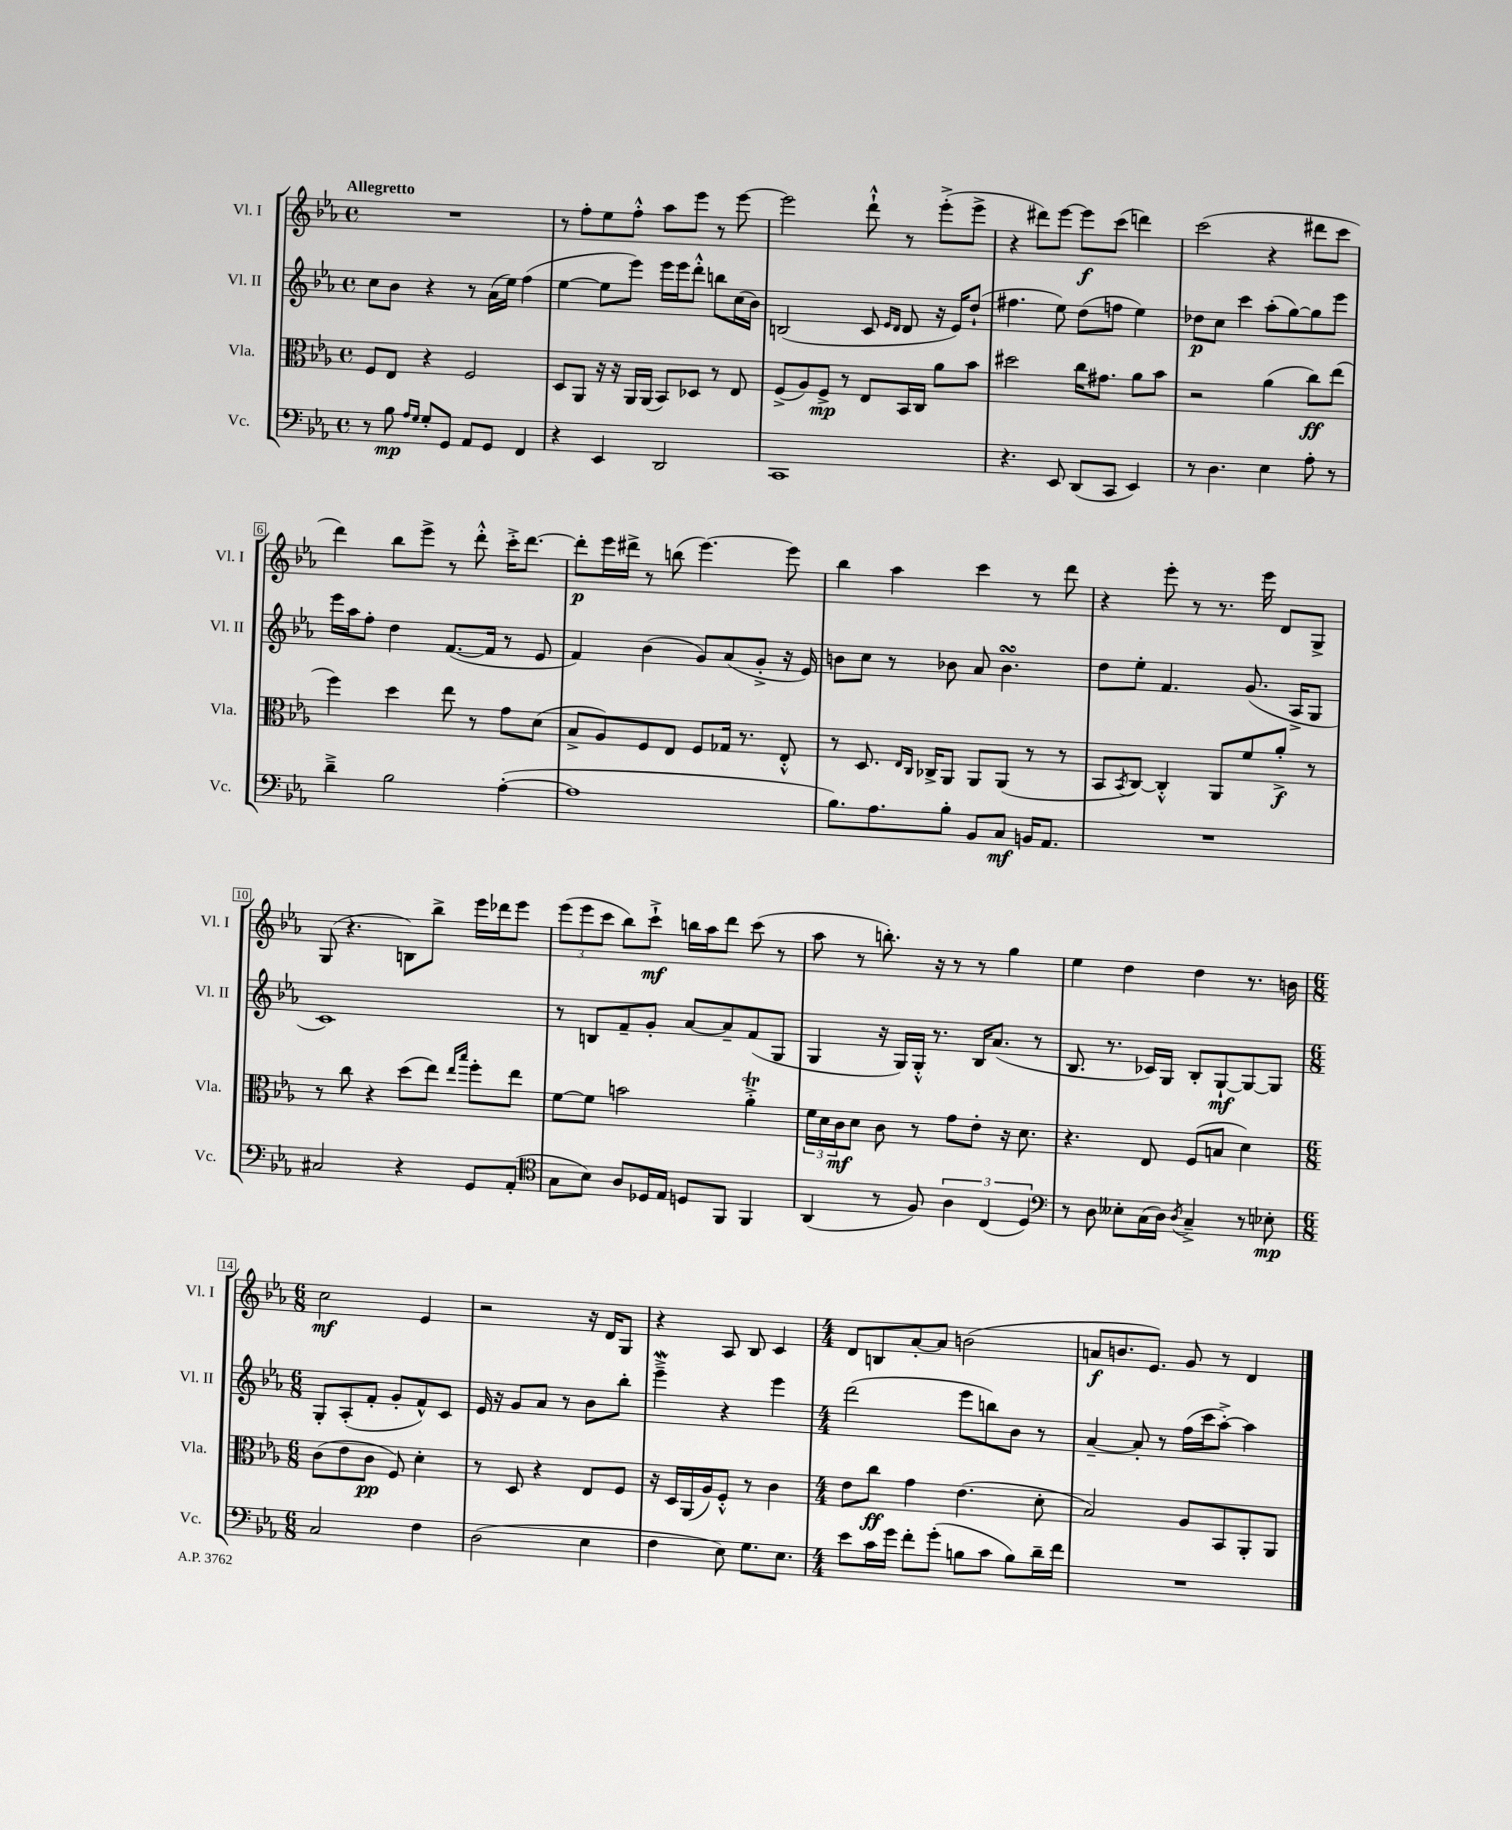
<<
\new StaffGroup <<
\new Staff = "s0" \with { instrumentName = "Vl. I" shortInstrumentName = "Vl. I" } {
    \clef treble \key ees \major \defaultTimeSignature \time 4/4 \tempo "Allegretto"
    R1 |
    r8 f''8-. ees''8 f''8-.-^ aes''8 ees'''8 r8 ees'''8~ |
    ees'''2 d'''8-!-^ r8 ees'''8-.->( ees'''8-> |
    r4 dis'''8) ees'''8~ ees'''8\f c'''8( d'''4) |
    c'''2( r4 dis'''8 c'''8 |
    d'''4) bes''8 ees'''8-> r8 d'''8-.-^ c'''16-.-> d'''8.~ |
    d'''8-.\p ees'''16 dis'''16-> r8 b''8( ees'''4.~) ees'''8 |
    bes''4 aes''4 c'''4 r8 d'''8 |
    r4 ees'''8-. r8 r8. ees'''16 d'8 g8-> |
    g8( r4. b8) bes''8-> ees'''16 des'''16 ees'''8 |
    \tuplet 3/2 { ees'''8( ees'''8 c'''8 } bes''8) c'''8-!->\mf b''16 aes''16 d'''8 c'''8( r8 |
    aes''8 r8 b''8.-.) r16 r8 r8 g''4 |
    ees''4 d''4 d''4 r8. b'16 |
    \numericTimeSignature \time 6/8 c''2\mf ees'4 |
    r2 r16 d'16 g8 |
    r4 aes8 bes8 c'4 |
    \numericTimeSignature \time 4/4 d'8 b8 aes'8~-. aes'8 b'2( |
    a'8\f b'8. ees'8.) g'8 r8 d'4 \bar "|." |
}
\new Staff = "s1" \with { instrumentName = "Vl. II" shortInstrumentName = "Vl. II" } {
    \clef treble \key ees \major \defaultTimeSignature \time 4/4
    c''8 bes'8 r4 r8 aes'16( ees''16) f''4( |
    ees''4~ ees''8 ees'''8) ees'''16 ees'''16 d'''8-.-^ b''8 c''16( bes'16) |
    b2( c'8 \grace { ees'16 d'16 } d'8 r16 ees'16) d''8-!( |
    fis''4. ees''8) d''8( f''8 ees''4) |
    des''8\p c''8 c'''4 aes''8-.( g''8~) g''8 ees'''8 |
    ees'''16 aes''16 f''8-. d''4 f'8.~( f'16 r8 ees'8 |
    f'4) bes'4( g'8) aes'8( g'8-.-> r16 ees'16) |
    b'8 c''8 r8 bes'8 aes'8 bes'4.\turn |
    d''8 ees''8-. f'4. g'8.( aes16-> g8 |
    c'1) |
    r8 b8 f'8-- g'8-. aes'8~ aes'8-- f'8( g8 |
    g4 r16 g16) g16-.-^ r8. bes16 aes'8.( r8 |
    bes8. r8. ces'16) g16 bes8-. g8~-!\mf g8~ g8 |
    \numericTimeSignature \time 6/8 g8-. aes8-.( f'8-. g'8-. f'8-^) c'8 |
    ees'16 r16 g'8 aes'8 r8 bes'8 bes''8-. |
    ees'''4--->\mordent r4 ees'''4 |
    \numericTimeSignature \time 4/4 d'''2( ees'''8 b''8) bes'8 r8 |
    aes'4~-- aes'8-. r8 f''16( c'''16 aes''8~-.->) aes''4 \bar "|." |
}
\new Staff = "s2" \with { instrumentName = "Vla." shortInstrumentName = "Vla." } {
    \clef alto \key ees \major \defaultTimeSignature \time 4/4
    f8 ees8 r4 f2 |
    d8 aes,8 r16 r16 aes,16 aes,16( bes,8) des8 r8 ees8 |
    f8->( aes8) f8->\mp r8 ees8 bes,16 c16 aes'8 bes'8 |
    dis''2 c''16 gis'8. aes'8 bes'8 |
    r2 aes'4( c''8\ff) ees''8( |
    f''4) d''4 ees''8 r8 g'8 d'8( |
    bes8-> aes8) f8 ees8 f8 ges16 r8. ees8-.-^ |
    r8 d8. \grace { ees16 c16 } ces16-> aes,8 aes,8 aes,8( r8 r8 |
    bes,8 \acciaccatura { bes,8 } c8~) c4-.-^ aes,8 f'8 aes'8-.->\f r8 |
    r8 c''8 r4 d''8( ees''8) \grace { ees''16 bes''16 } f''8-. ees''8 |
    f'8~ f'8 b'2 aes'4-.->\trill |
    \tuplet 3/2 { f'16 d'16 c'16\mf } d'8 c'8 r8 g'8 ees'8-. r16 d'8. |
    r4. ees8 f8( b8 d'4) |
    \numericTimeSignature \time 6/8 c'8( ees'8 c'8\pp f8) d'4-. |
    r8 d8 r4 ees8 f8 |
    r16 d16 aes,16( aes16) f8-.-^ r8 c'4 |
    \numericTimeSignature \time 4/4 ees'8 c''8\ff g'4 ees'4.( d'8-. |
    bes2) aes8 bes,8 aes,8-. aes,8 \bar "|." |
}
\new Staff = "s3" \with { instrumentName = "Vc." shortInstrumentName = "Vc." } {
    \clef bass \key ees \major \defaultTimeSignature \time 4/4
    r8 bes8\mp \grace { aes16 g16 } g8-. g,8 aes,8 g,8 f,4 |
    r4 ees,4 d,2 |
    c,1 |
    r4. ees,8 d,8( c,8 ees,4) |
    r8 d4. ees4 aes8-. r8 |
    d'4---> bes2 aes4~-.( |
    aes1 |
    bes8.) aes8. bes8-. bes,8 c8\mf b,16 aes,8. |
    R1 |
    cis2 r4 g,8 aes,8-.( |
    \clef tenor g8 bes8) aes8 des16 ees16 d8 f,8 f,4 |
    aes,4( r8 f8) \tuplet 3/2 { aes4 c4( d4) } |
    \clef bass r8 d8 eeses8-. c16( d16) \acciaccatura { d8 } c4---> r8 ees8-.\mp |
    \numericTimeSignature \time 6/8 c2 f4 |
    d2( ees4 |
    f4 ees8) g8. ees8. |
    \numericTimeSignature \time 4/4 ees'8 c'16 g'16 f'8-. g'8-.( b8 c'8 b8) d'16-- f'16 |
    R1 \bar "|." |
}
>>
>>
\layout { \context { \Score \override BarNumber.stencil = #(make-stencil-boxer 0.1 0.3 ly:text-interface::print) } }
